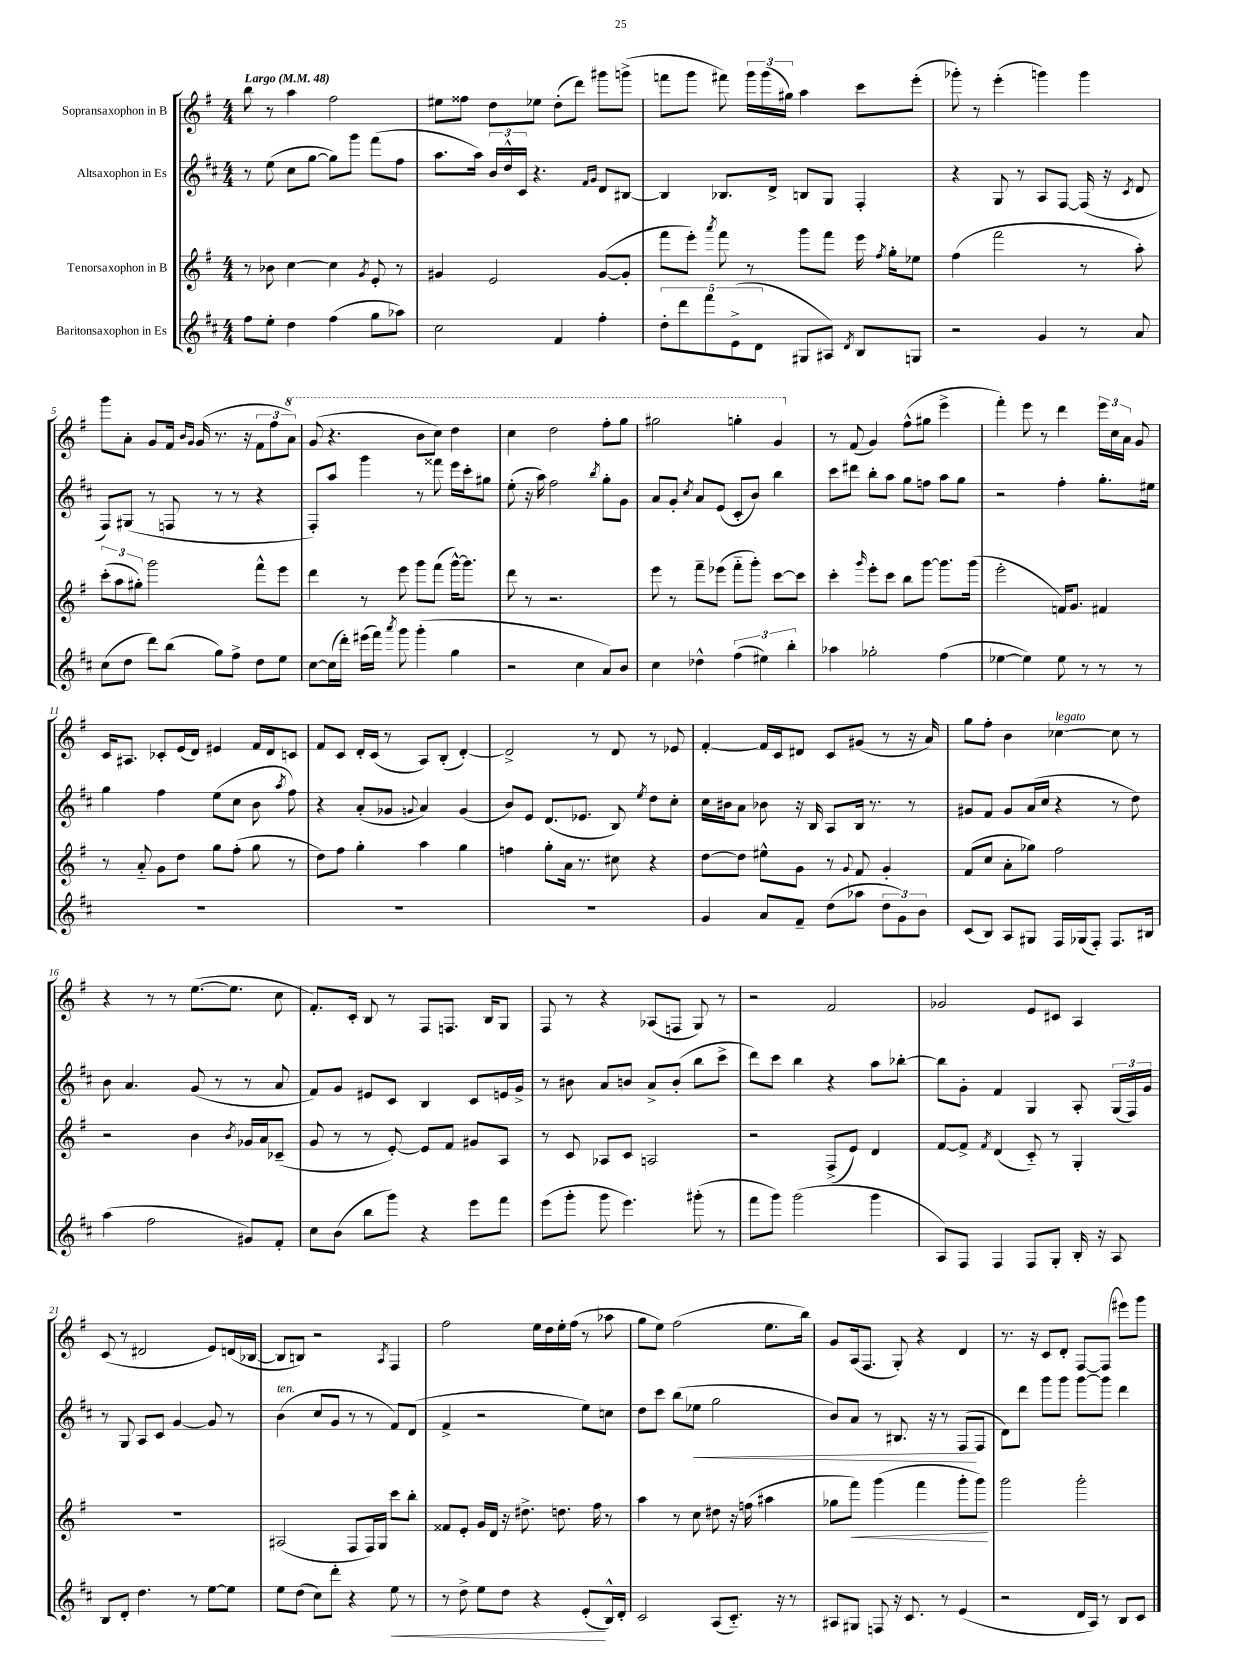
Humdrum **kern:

**kern	**dynam	**kern	**dynam	**kern	**dynam	**kern
*part4	*part4	*part3	*part3	*part2	*part2	*part1
*staff4	*staff4	*staff3	*staff3	*staff2	*staff2	*staff1
*I"Baritonsaxophon in Es	*	*I"Tenorsaxophon in B	*	*I"Altsaxophon in Es	*	*I"Sopransaxophon in B
*clefG2	*	*clefG2	*	*clefG2	*	*clefG2
*k[f#c#]	*	*k[f#]	*	*k[f#c#]	*	*k[f#]
*M4/4	*	*M4/4	*	*M4/4	*	*M4/4
*MM48	*	*MM48	*	*MM48	*	*MM48
=1	=1	=1	=1	=1	=1	=1
!	!	!	!	!	!	!LO:TX:a:B:t=Largo
8ff#\L	.	8r	.	8r	.	8bb\
8ee'\J	.	8b-X\	.	(8ee\	.	8r
4dd\	.	[4cc\	.	8cc#\L	.	4aa\
.	.	.	.	[8gg\J	.	.
(4ff#\	.	4cc\]	.	8gg\L])	.	2ff#\
.	.	.	.	8ggg\J	.	.
.	.	8qg/	.	.	.	.
8gg\L	.	8e'/	.	(8fff#\L	.	.
8aa-X\J)	.	8r	.	8ff#\J	.	.
=2	=2	=2	=2	=2	=2	=2
2cc#\	.	4g#X/	.	8.aa\L	.	8ee#X\L
.	.	.	.	.	.	8ff##X\J
.	.	.	.	16aa\Jk)	.	.
.	.	2e/	.	24b/LL	.	8dd\L
.	.	.	.	24dd^^/	.	.
.	.	.	.	24c#/JJ	.	.
.	.	.	.	4.r	.	8ee-X\J
4f#/	.	.	.	.	.	(8dd'\L
.	.	.	.	.	.	8ddd\J)
.	.	.	.	16qqf#/LL	.	.
.	.	.	.	16qqg/JJ	.	.
4ff#'\	.	([8g#/L	.	8d/L	.	8ggg#X\L
.	.	8g#'/J]	.	[8B#X/J	.	(8gggn^\J
=3	=3	=3	=3	=3	=3	=3
10dd'\L	.	8fff#\L	.	4B#/]	.	8fffn\L
10ddd\	.	.	.	.	.	.
.	.	8eee'\J)	.	.	.	8ggg\J
10fff#\	.	.	.	.	.	.
.	.	8qaaa/	.	.	.	.
.	.	8fff#\	.	8.B-X/L	.	8fff#X\)
(10e^\	.	.	.	.	.	.
.	.	8r	.	.	.	24ggg\LL
10d\J	.	.	.	.	.	.
.	.	.	.	.	.	(24ggg\
.	.	.	.	16d^/Jk	.	.
.	.	.	.	.	.	24gg#X\JJ)
8G#X/L	.	8ggg\L	.	8Bn/L	.	4aa\
8A#X/J)	.	8fff#\J	.	8G/J	.	.
8qd/	.	.	.	.	.	.
8B/L	.	16eee\	.	4F#'/	.	8ccc\L
.	.	8qff#/	.	.	.	.
.	.	16gg'\KL	.	.	.	.
8Gn/J	.	8ee-X\J	.	.	.	(8eee'\J
=4	=4	=4	=4	=4	=4	=4
2r	.	(4ff#\	.	4r	.	8ggg-X'\)
.	.	.	.	.	.	8r
.	.	2fff#\	.	8G/	.	(4eee'\
.	.	.	.	8r	.	.
4g/	.	.	.	8A/L	.	4gggn\)
.	.	.	.	[8F#/J	.	.
8r	.	8r	.	(16F#/]	.	4ggg\
.	.	.	.	16r	.	.
.	.	.	.	8qc#/	.	.
8a/	.	8aa'\)	.	8d/	.	.
!!LO:LB:g=z
=5	=5	=5	=5	=5	=5	=5
(8cc#\L	.	(12ccc'\L	.	8F#/L)	.	8ggg\L
.	.	12aa\	.	.	.	.
8dd\J	.	.	.	(8G#X/J	.	8a'\J
.	.	12gg#X'\J)	.	.	.	.
8ddd\L)	.	2ggg\	.	8r	.	8g/L
(8bb\J	.	.	.	8Fn/	.	16f#/Jk
.	.	.	.	.	.	16qqb/LL
.	.	.	.	.	.	16qqg/JJ
.	.	.	.	.	.	(16g/
8gg\L)	.	.	.	8r	.	8.r
8ff#^\J	.	.	.	8r	.	.
.	.	.	.	.	.	16r
8dd\L	.	8fff#^^\L	.	4r	.	12f#\L
.	.	.	.	.	.	12ff#\
8ee\J	.	8eee\J	.	.	.	.
*	*	*	*	*	*	*8va
.	.	.	.	.	.	12aa\J)
=6	=6	=6	=6	=6	=6	=6
[8cc#\L	.	4ddd\	.	8F#'/L)	.	(8gg/
(16cc#\L]	.	.	.	8aa/J	.	4.r
16ddd'\JJ)	.	.	.	.	.	.
(16eee#X\LL	.	8r	.	4ggg\	.	.
16fff#\JJ)	.	.	.	.	.	.
8qaaa/	.	.	.	.	.	.
8ggg\	.	8eee\	.	.	.	.
(4ggg'\	.	8ggg\L	.	8r	.	8bb\L
.	.	(8fff#\J	.	8fff##X\	.	8ccc\J)
4gg\	.	[16ggg^^\KL)	.	16eee\LL	.	4ddd\
.	.	8.ggg\J]	.	16ccc#'\J	.	.
.	.	.	.	8gg#X\J	.	.
=7	=7	=7	=7	=7	=7	=7
2r	.	8ddd\	.	(8ee'\	.	4ccc\
.	.	8r	.	16r	.	.
.	.	.	.	16aa\)	.	.
.	.	2.r	.	2ff#\	.	2ddd\
4cc#\	.	.	.	.	.	.
.	.	.	.	8qbb/	.	.
8a/L)	.	.	.	8gg'\L	.	8fff#'\L
8b/J	.	.	.	8g\J	.	8ggg\J
=8	=8	=8	=8	=8	=8	=8
4cc#\	.	8eee\	.	8a/L	.	2ggg#X\
.	.	8r	.	8g'/J	.	.
.	.	.	.	8qcc#/	.	.
4dd-X^^\	.	8fff#~\L	.	8a/L	.	.
.	.	(8eee-X\J	.	(8e/J	.	.
(6ff#\	.	8fff#\L	.	8c#'/L	.	4gggn'\
.	.	8ggg'\J)	.	8b/J)	.	.
6ee#X\)	.	.	.	.	.	.
.	.	[8ccc\L	.	4bb\	.	4gg/
6bb'\	.	.	.	.	.	.
.	.	8ccc\J]	.	.	.	.
=9	=9	=9	=9	=9	=9	=9
*	*	*	*	*	*	*X8va
4aa-X\	.	4ccc'\	.	8ccc#\L	.	8r
.	.	.	.	8ddd#X\J	.	(8f#/
.	.	16qqggg/	.	.	.	.
2gg-X'\	.	8eee'\L	.	8bb'\L	.	4g/)
.	.	8ccc\J	.	8aa\J	.	.
.	.	8bb\L	.	8gg\L	.	(8ff#^^\L
.	.	[8ggg\J	.	8ffn\J	.	8gg#X\J
(4ff#\	.	8.ggg\L]	.	8aa\L	.	4eee^\
.	.	.	.	8gg\J	.	.
.	.	(16ggg\Jk	.	.	.	.
=10	=10	=10	=10	=10	=10	=10
[4ee-X\	.	2eee'\	.	2r	.	4fff#'\)
4ee-\])	.	.	.	.	.	8eee\
.	.	.	.	.	.	8r
8ee-\	.	16fn/KL)	.	4ff#'\	.	4ddd\
.	.	8.g/J	.	.	.	.
8r	.	.	.	.	.	.
8r	.	4f#X/	.	8.gg'\L	.	24eee\LL
.	.	.	.	.	.	24cc\
.	.	.	.	.	.	24a\JJ
8r	.	.	.	.	.	8g/
.	.	.	.	16ee#X\Jk	.	.
!!LO:LB:g=z
=11	=11	=11	=11	=11	=11	=11
1r	.	8r	.	4gg\	.	16c/KL
.	.	.	.	.	.	8.A#X/J
.	.	8a/	.	.	.	.
.	.	8g\L	.	4ff#\	.	8c-X'/L
.	.	8dd\J	.	.	.	(16e/L
.	.	.	.	.	.	16d/JJ)
.	.	8gg\L	.	(8ee\L	.	4e#X/
.	.	(8ff#'\J	.	8cc#\J	.	.
.	.	8gg\	.	8b\	.	16f#/LL
.	.	.	.	.	.	16d/J
.	.	.	.	8qaa/	.	.
.	.	8r	.	8ff#\)	.	8cn/J
=12	=12	=12	=12	=12	=12	=12
1r	.	8dd\L)	.	4r	.	8f#/L
.	.	8ff#\J	.	.	.	8c/J
.	.	4gg'\	.	(8a'/L	.	16d'/LL
.	.	.	.	.	.	(16c/JJ
.	.	.	.	8g-X/J	.	8r
.	.	.	.	8qqgn/	.	.
.	.	4aa\	.	4a/)	.	8A/L)
.	.	.	.	.	.	(8B'/J
.	.	4gg\	.	(4g/	.	[4d'/)
=13	=13	=13	=13	=13	=13	=13
1r	.	4ffn\	.	8b/L)	.	2d^/]
.	.	.	.	8e/J	.	.
.	.	8gg'\L	.	(8.d/L	.	.
.	.	16a\Jk	.	.	.	.
.	.	8.r	.	8.e-X/J	.	.
.	.	.	.	.	.	8r
.	.	8cc#X\	.	8B/)	.	8d/
.	.	.	.	8qee/	.	.
.	.	4r	.	8dd\L	.	8r
.	.	.	.	8cc#'\J	.	8e-X/
=14	=14	=14	=14	=14	=14	=14
4g/	.	[8dd\L	.	16cc#\LL	.	[4f#'/
.	.	.	.	16b#X\J	.	.
.	.	8dd\J]	.	8a\J	.	.
8a/L	.	8ee#X^^\L	.	8b-X\	.	16f#/LL]
.	.	.	.	.	.	16c/J
8f#~/J	.	8g\J	.	16r	.	8d#X/J
.	.	.	.	16B/	.	.
(8dd\L	.	8r	.	8A/L	.	8c/L
.	.	8qqg/	.	.	.	.
8aa-X\J	.	8f#/	.	16B/Jk	.	(8g#X/J
.	.	.	.	8.r	.	.
12dd\L	.	4g'/	.	.	.	8r
12g\)	.	.	.	.	.	.
.	.	.	.	8r	.	16r
12b\J	.	.	.	.	.	.
.	.	.	.	.	.	16a/)
=15	=15	=15	=15	=15	=15	=15
(8c#/L	.	(8f#/L	.	8g#X/L	.	8gg\L
8B/J)	.	8cc/J	.	8f#/J	.	8ff#'\J
8A/L	.	8a'\L	.	8g#/L	.	4b\
8G#X/J	.	8gg-X\J)	.	(16a/L	.	.
.	.	.	.	16cc#/JJ	.	.
!	!	!	!	!	!	!LO:TX:a:i:t=legato
16F#/LL	.	2ff#\	.	4r	.	[4cc-X\
(16G-X/J	.	.	.	.	.	.
8F#'/J)	.	.	.	.	.	.
8.F#/L	.	.	.	8r	.	8cc-\]
.	.	.	.	8dd\)	.	8r
16B#X/Jk	.	.	.	.	.	.
!!LO:LB:g=z
=16	=16	=16	=16	=16	=16	=16
(4aa\	.	2r	.	8b\	.	4r
.	.	.	.	4.a/	.	.
2ff#\	.	.	.	.	.	8r
.	.	.	.	.	.	8r
.	.	4b\	.	(8g/	.	([8.ee\L
.	.	.	.	8r	.	.
.	.	.	.	.	.	8.ee\J]
.	.	8qb/	.	.	.	.
8g#X/L)	.	16g-X/LL	.	8r	.	.
.	.	16a/J	.	.	.	.
8f#'/J	.	(8c-X~/J	.	8a/	.	8cc\
=17	=17	=17	=17	=17	=17	=17
8cc#\L	.	8g/	.	8f#/L)	.	8.f#'/L)
(8b\J	.	8r	.	8g/J	.	.
.	.	.	.	.	.	16c'/Jk
8bb\L	.	8r	.	8e#X/L	.	8B/
8ggg\J)	.	[8e'/)	.	8c#/J	.	8r
4r	.	8e/L]	.	4B/	.	8F#/L
.	.	8f#/J	.	.	.	8.Fn/J
8eee\L	.	8g#X/L	.	8c#/L	.	.
.	.	.	.	.	.	16B/KL
8fff#\J	.	8A/J	.	16en/L	.	8G/J
.	.	.	.	16g^/JJ	.	.
=18	=18	=18	=18	=18	=18	=18
(8eee\L	.	8r	.	8r	.	8F#/
8ggg'\J	.	8c/	.	8b#X\	.	8r
8ggg\	.	8A-X/L	.	8a/L	.	4r
4.eee\)	.	8c/J	.	8bn/J	.	.
.	.	2An/	.	8a^/L	.	(8A-X/L
.	.	.	.	(8b'/J	.	8Fn/J
(8ggg#X'\	.	.	.	8bb\L	.	8G/)
8r	.	.	.	8ccc#^\J	.	8r
=19	=19	=19	=19	=19	=19	=19
8fff#\L	.	2r	.	8ddd\L)	.	2r
8ggg\J)	.	.	.	8ccc#\J	.	.
(2ggg\	.	.	.	4bb\	.	.
.	.	(8F#^/L	.	4r	.	2f#/
.	.	8e/J)	.	.	.	.
4ggg\	.	4d/	.	8aa\L	.	.
.	.	.	.	[8bb-X'\J	.	.
=20	=20	=20	=20	=20	=20	=20
8A/L)	.	[8f#/L	.	8bb-\L]	.	2g-X/
8F#/J	.	8f#^/J]	.	8g'\J	.	.
.	.	8qf#/	.	.	.	.
4F#/	.	(4d/	.	4f#/	.	.
8F#/L	.	8c/)	.	4G/	.	8e/L
8G'/J	.	8r	.	.	.	8c#X/J
16B'/	.	4G'/	.	8A'/	.	4A/
16r	.	.	.	.	.	.
8A/	.	.	.	(24G/LL	.	.
.	.	.	.	24F#/)	.	.
.	.	.	.	24g/JJ	.	.
!!LO:LB:g=z
=21	=21	=21	=21	=21	=21	=21
8B/L	.	1r	.	8r	.	(8c/
8d'/J	.	.	.	8G/	.	8r
4.dd\	.	.	.	8A/L	.	2d#X/
.	.	.	.	8c#/J	.	.
.	.	.	.	[4g/	.	.
8r	.	.	.	.	.	.
[8ee\L	.	.	.	8g/]	.	8e/L)
8ee\J]	.	.	.	8r	.	(16dn/L
.	.	.	.	.	.	[16B-X/JJ
=22	=22	=22	=22	=22	=22	=22
!	!	!	!	!LO:TX:a:i:t=ten.	!	!
8ee\L	.	(2A#X/	.	(4b\	.	8B-/L]
(8dd\J	.	.	.	.	.	8Bn/J)
8cc#\L)	.	.	.	8cc#/L	.	2r
8ddd'\J	.	.	.	8g/J	.	.
4r	.	8F#/L	.	8r	.	.
.	.	16F#/L)	.	8r	.	.
.	.	16G/JJ	.	.	.	.
.	.	.	.	.	.	8qA/
!	!LO:HP:b	!	!	!	!	!
8ee\	<	8ccc\L	.	8f#/L)	.	4F#/
8r	.	8bb'\J	.	(8d/J	.	.
=23	=23	=23	=23	=23	=23	=23
8r	.	8f##X/L	.	4f#^/	.	2ff#\
8dd^\	.	8e'/J	.	.	.	.
8ee\L	.	16g/LL	.	2r	.	.
.	.	16d/JJ	.	.	.	.
8dd\J	.	16r	.	.	.	.
.	.	8.dd#X^\	.	.	.	.
4r	.	.	.	.	.	16ee\LL
.	.	.	.	.	.	16dd\
.	.	8.ddn\	.	.	.	16ee'\
.	.	.	.	.	.	(16ff#\JJ
(8e'/L	.	.	.	8ee\L)	.	8r
.	.	16ff#\	.	.	.	.
16B^^/L)	[	8r	.	8ccn\J	.	8aa-X\
16d'/JJ	.	.	.	.	.	.
=24	=24	=24	=24	=24	=24	=24
2c#/	.	4aa\	.	8dd\L	.	8gg\L
.	.	.	.	8ccc#\J	.	8ee\J)
.	.	8r	.	(8bb\L	.	(2ff#\
!	!	!	!	!	!LO:HP:b	!
.	.	8cc\	.	8ee-X\J	<	.
(8A/L	.	8dd#X\	.	2gg\	.	.
8.c#/J)	.	16r	.	.	.	.
.	.	(16ffn\	.	.	.	.
.	.	4aa#X\	.	.	.	8.ee\L
16r	.	.	.	.	.	.
8r	.	.	.	.	.	.
.	.	.	.	.	.	16bb\Jk)
=25	=25	=25	=25	=25	=25	=25
8A#X/L	.	8gg-X\L	.	8b/L)	.	8g/L
!	!	!	!LO:HP:b	!	!	!
8G#X/J	.	8fff#\J)	<	8a/J	.	(16A/k
.	.	.	.	.	.	8.F#/J
8Fn/	.	(4ggg\	.	8r	.	.
16r	.	.	.	8.B#X/	.	8G'/)
8.c#/	.	.	.	.	.	.
.	.	4fff#\	.	.	.	4r
.	.	.	.	16r	.	.
8r	.	.	.	8r	.	.
(4e/	.	8ggg'\L	.	(8F#/L	.	4d/
.	.	8ggg\J)	.	8F#/J	[	.
.	.	.	[	.	.	.
=26	=26	=26	=26	=26	=26	=26
2r	.	2ggg\	.	8d\L)	.	8.r
.	.	.	.	8ddd\J	.	.
.	.	.	.	.	.	16r
.	.	.	.	8ggg\L	.	8c/L
.	.	.	.	8ggg\J	.	8d'/J
16d/LL	.	2ggg'\	.	[8ggg\L	.	[8F#/L
16A/JJ)	.	.	.	.	.	.
8r	.	.	.	8ggg\J]	.	(8F#/J]
8B/L	.	.	.	4ddd\	.	8eee#X\L)
8c#/J	.	.	.	.	.	8ggg\J
==	==	==	==	==	==	==
*-	*-	*-	*-	*-	*-	*-
